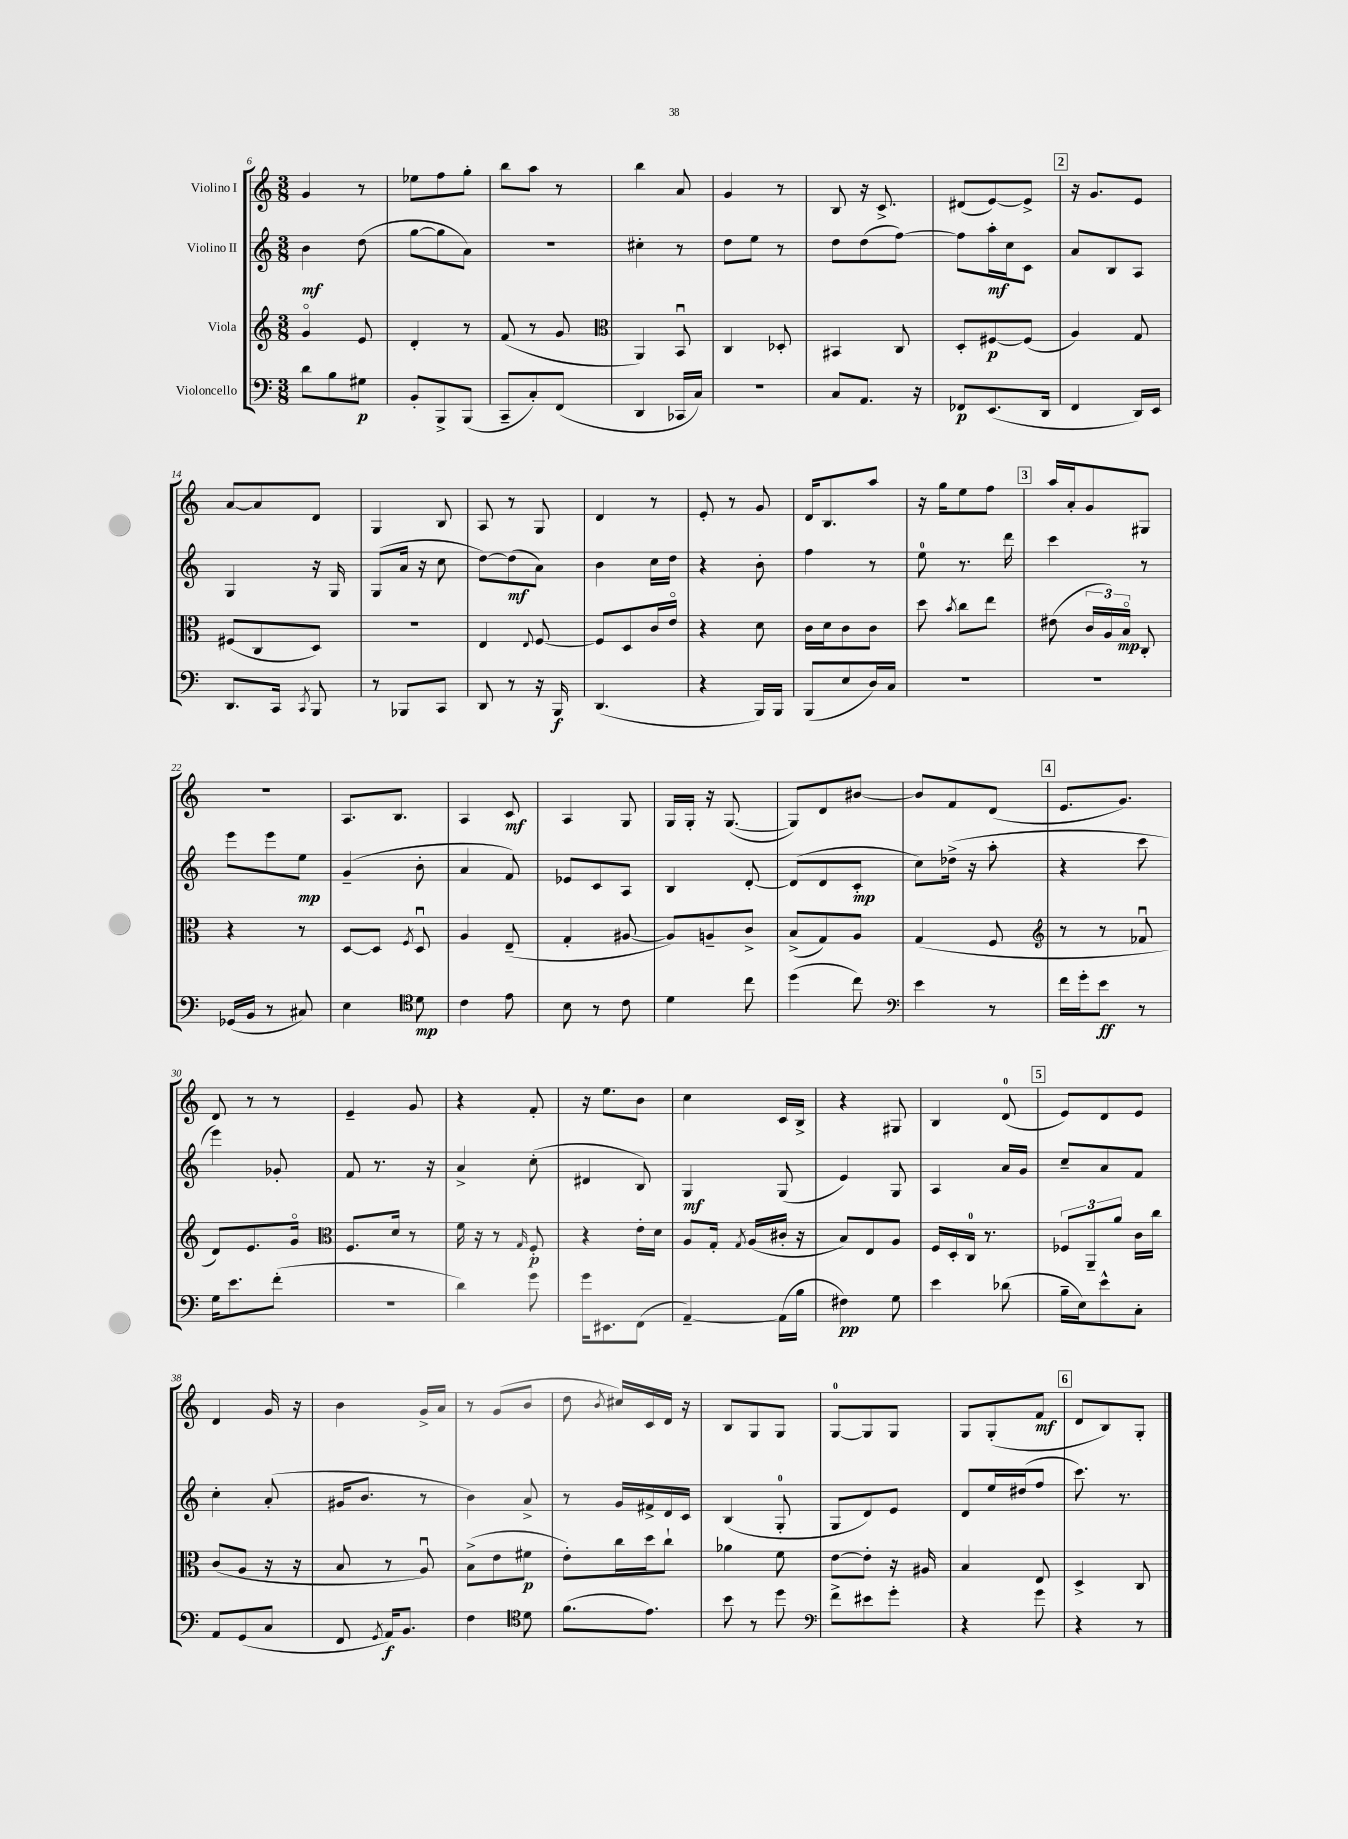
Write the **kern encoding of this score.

**kern	**kern	**kern	**kern
*staff4	*staff3	*staff2	*staff1
*clefF4	*clefG2	*clefG2	*clefG2
*k[]	*k[]	*k[]	*k[]
*M3/8	*M3/8	*M3/8	*M3/8
8d	4go	4b	4g
8B	.	.	.
8G#	8e	(8dd	8r
=	=	=	=
8BB'	4d'	[8gg	8ee-
8BBB^	.	8gg]	8ff
(8BBB	8r	8a)	8gg'
=	=	=	=
8CC~	(8f	4.r	8bb
8C')	8r	.	8aa
(8FF	8g	.	8r
=	=	=	=
*	*clefC3	*	*
4DD	4AA)	4cc#'	4bb
16CC-	8BBu	8r	8a
16C)	.	.	.
=	=	=	=
4.r	4C	8dd	4g
.	.	8ee	.
.	8D-'	8r	8r
=	=	=	=
8C	4BB#	8dd	8B
8.AA	.	(8dd	16r
.	.	.	8.c^
.	8C	[8ff)	.
16r	.	.	.
=	=	=	=
8FF-	8D'	8ff]	(8d#
(8.EE	[8F#	16aa'	[8e)
.	.	16cc	.
.	(8F#]	8c	8e^]
16DD	.	.	.
=	=	=	=
4FF	4A)	8a	16r
.	.	.	8.g
.	.	8B	.
16DD)	8G	8A	8e
16EE	.	.	.
=	=	=	=
8.DD	(8F#	4G	[8a
.	8C	.	8a]
16CC	.	.	.
8qCC	.	.	.
8BBB	8D)	16r	8d
.	.	16G	.
=	=	=	=
8r	4.r	(8G	4G
8BBB-	.	16a	.
.	.	16r	.
8CC	.	8cc	8B
=	=	=	=
8DD	4E	[8dd)	8A
8r	.	(8dd]	8r
.	8qqE	.	.
16r	[8F	8a)	8G
16BBB	.	.	.
=	=	=	=
(4.DD	8F]	4b	4d
.	8D	.	.
.	16c	16cc	8r
.	16eo	16dd	.
=	=	=	=
4r	4r	4r	8e'
.	.	.	8r
16BBB)	8d	8b'	8g
16BBB	.	.	.
=	=	=	=
(8BBB	16c	4ff	16d
.	16d	.	8.B
8E	8c	.	.
16D)	8c	8r	8aa
16C	.	.	.
=	=	=	=
4.r	8dd	8ee	16r
.	.	.	16gg
.	8qb	.	.
.	8cc	8.r	8ee
.	8ee	.	8ff
.	.	16ddd	.
=	=	=	=
4.r	(8e#	4ccc	16aa
.	.	.	16a'
.	24c	.	8g
.	24A)	.	.
.	24Bo	.	.
.	8C'	8r	8G#
=	=	=	=
(16GG-	4r	8eee	4.r
16BB	.	.	.
8r	.	8eee	.
8C#)	8r	8ee	.
=	=	=	=
4E	[8D	(4g~	8.A
.	8D]	.	.
.	.	.	8.B
*clefC4	*	*	*
.	8qF	.	.
8d	8Du	8b'	.
=	=	=	=
4c	4A	4a	4A
8e	(8E~	8f)	8c
=	=	=	=
8B	4G'	8e-	4A
8r	.	8c	.
8c	[8A#	8A	8G
=	=	=	=
4d	8A#])	4B	16G
.	.	.	16G'
.	8A~	.	16r
.	.	.	([8.G
8cc	8c^	[8d'	.
=	=	=	=
(4dd	(8B^	(8d]	8G])
.	8G)	8d	8d
8cc)	8A	8c'	[8b#
=	=	=	=
*clefF4	*	*	*
4e	(4G	8cc)	8b#]
.	.	(16dd-^	8f
.	.	16r	.
8r	8F	8aa'	(8d
=	=	=	=
*	*clefG2	*	*
16f	8r	4r	8.e
16g'	.	.	.
8e	8r	.	.
.	.	.	8.g)
8r	8f-u	8ccc	.
=	=	=	=
16G	8d)	4eee)	8d
8.e	.	.	.
.	8.e	.	8r
(8f'	.	8g-'	8r
.	16go	.	.
=	=	=	=
*	*clefC3	*	*
4.r	8.F	8f	4e~
.	.	8.r	.
.	16d	.	.
.	8r	.	8g
.	.	16r	.
=	=	=	=
4d)	16f	4a^	4r
.	16r	.	.
.	8r	.	.
.	16qqG	.	.
8g	8F'	(8cc'	8f'
=	=	=	=
16g	4r	4d#	16r
8.EE#	.	.	8.ee
(8FF	16e'	8B)	8b
.	16d	.	.
=	=	=	=
[4AA~)	8A	4G	4cc
.	16G'	.	.
.	8qG	.	.
.	(16A	.	.
(16AA]	16c#'	(8G	16c
16B	16r	.	16B^
=	=	=	=
4F#)	8B)	4e)	4r
.	8E	.	.
8G	8A	8G	8G#
=	=	=	=
4e	16F	4A	4B
.	16D'	.	.
.	16C	.	.
.	8.r	.	.
(8d-	.	16a	(8d
.	.	16g	.
=	=	=	=
16B~	12F-	8cc~	8e)
16E)	.	.	.
.	12AA~	.	.
8e^^	.	8a	8d
.	12a	.	.
8C'	16c	8f	8e
.	16cc	.	.
=	=	=	=
8AA	(8c	4cc'	4d
(8GG	8A	.	.
8C	16r	(8a'	16g
.	16r	.	16r
=	=	=	=
8FF	8B	16g#	4b
.	.	8.b	.
8qGG	.	.	.
16AA)	8r	.	.
8.BB	.	.	.
.	8Au)	8r	16g^
.	.	.	16a
=	=	=	=
4F	(8B^	4b)	8r
.	8e	.	(8g
*clefC4	*	*	*
8d	8f#	8a^	8b
=	=	=	=
(8.f	8e')	8r	8dd
.	.	.	8qb
.	16cc	16g	16cc#)
8.e)	16dd	16f#^	16c
.	8cc`	16d	16d
.	.	16c	16r
=	=	=	=
8b	4a-	(4B	8B
8r	.	.	8G
8dd	8f	8G'	8G
=	=	=	=
*clefF4	*	*	*
8f^	[8e	8G	[8G
8e#	8e']	8d)	8G]
8g'	16r	8e	8G
.	16A#	.	.
=	=	=	=
4r	4B	8d	8G
.	.	16ee	(8G'
.	.	(16dd#	.
8g	8E	8ff	8f
=	=	=	=
4r	4D^	8.ccc)	8d
.	.	.	8B)
.	.	8.r	.
8r	8C	.	8G'
==	==	==	==
*-	*-	*-	*-
